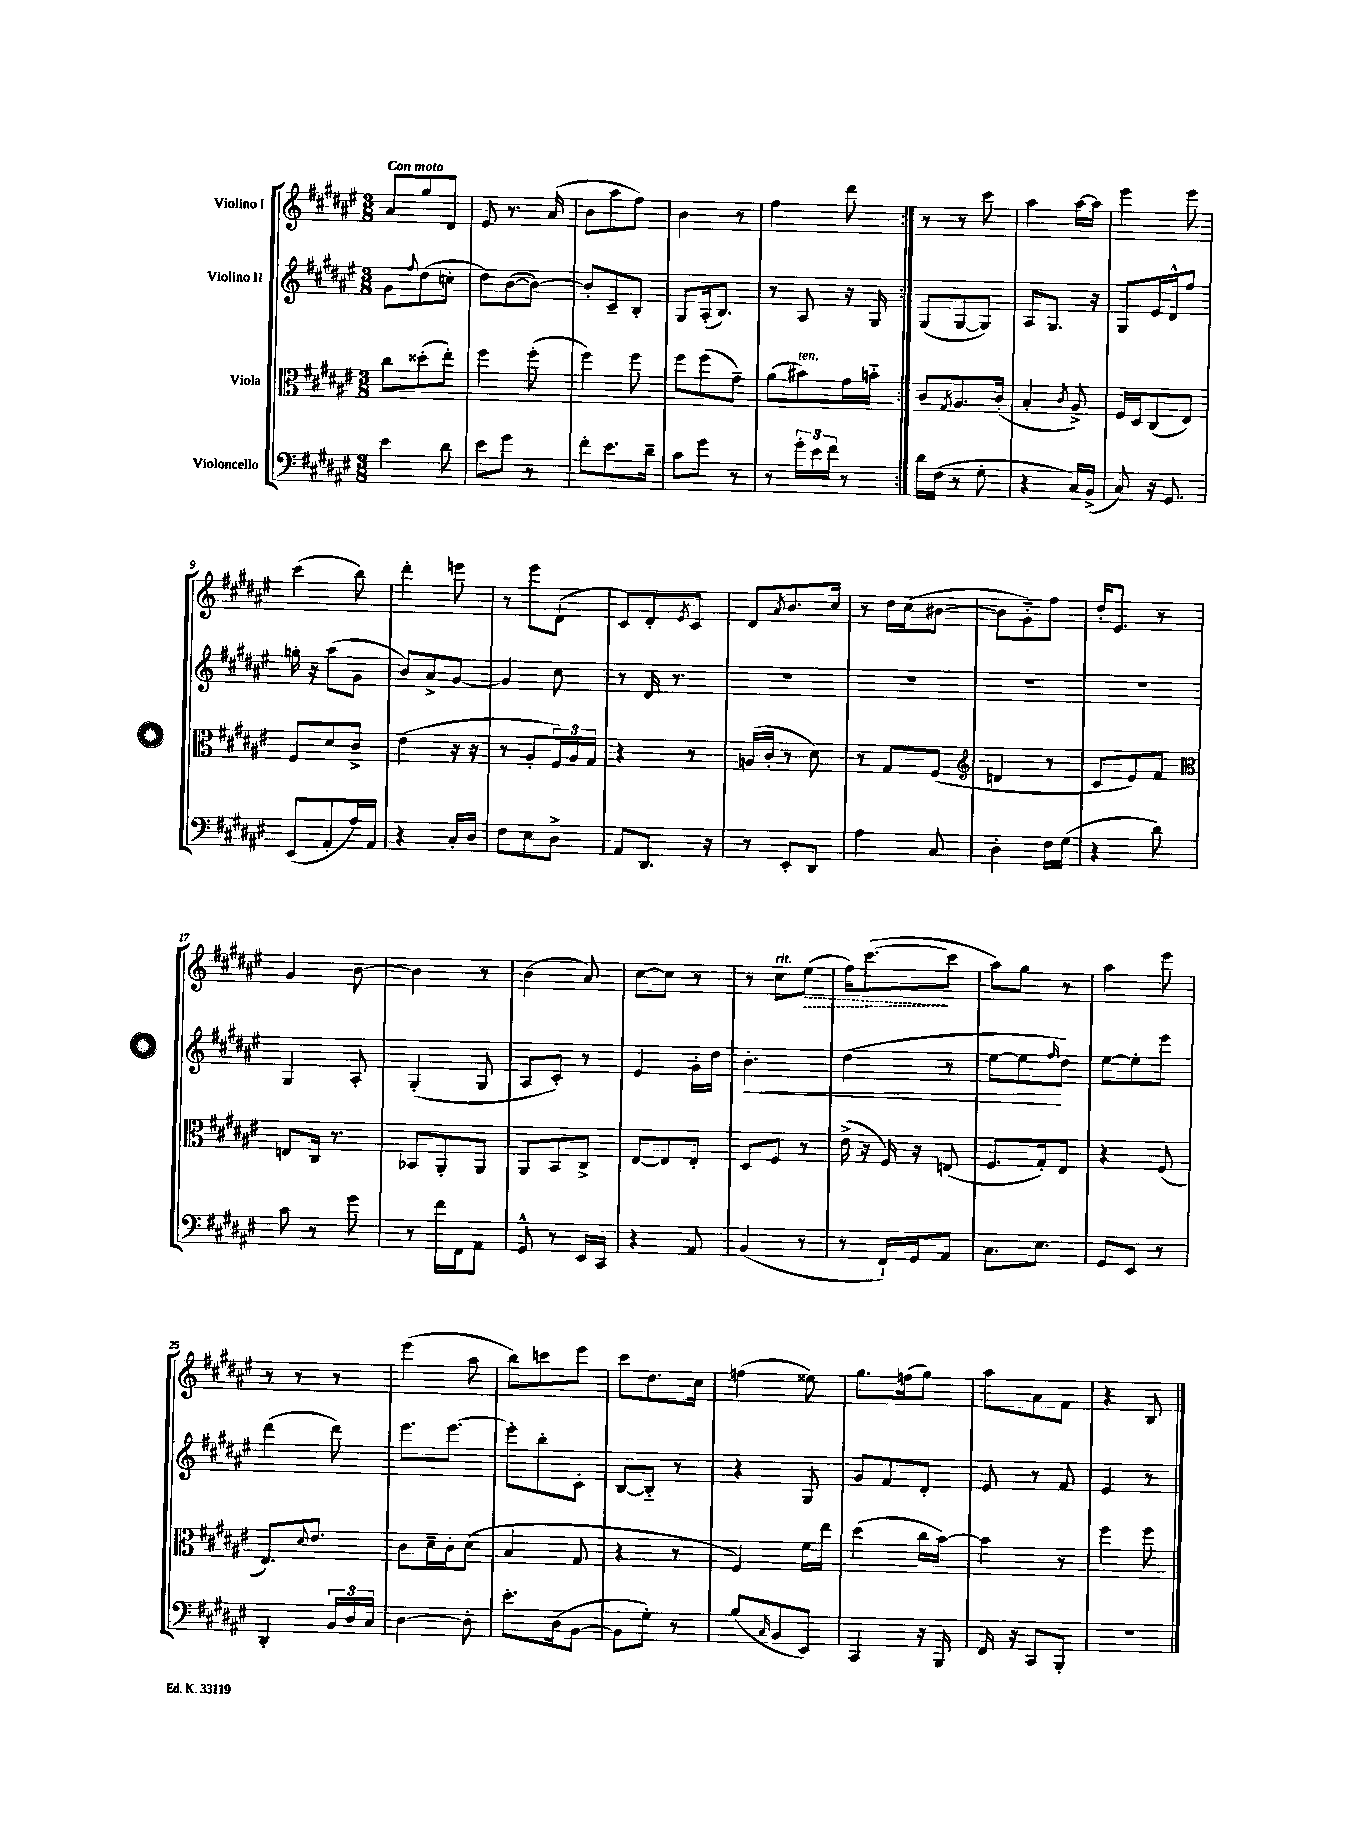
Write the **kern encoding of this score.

**kern	**kern	**kern	**kern
*staff4	*staff3	*staff2	*staff1
*clefF4	*clefC3	*clefG2	*clefG2
*k[f#c#g#d#a#e#]	*k[f#c#g#d#a#e#]	*k[f#c#g#d#a#e#]	*k[f#c#g#d#a#e#]
*M3/8	*M3/8	*M3/8	*M3/8
4e#\	8cc#\L	8g#\L	8a#/L
.	.	8qqff#/	.
.	(8dd##'\	(8dd#\	8gg#/
8d#\	8ee#'\J)	8cc'\J	8d#/J
=	=	=	=
8e#\L	4ff#\	8dd#\L)	8e#/
8g#\J	.	([8b\	8.r
8r	(8ff#'\	8b\_J)	.
.	.	.	(16a#/
=	=	=	=
8f#'\L	4ff#\)	8b'/]L	8b\L
8.e#\	.	8c#~/	8aa#\
.	8ff#\	8B'/J	8ff#\J)
16d#~\Jk	.	.	.
=	=	=	=
8c#\L	8ff#\L	8G#/L	4b\
8g#\J	(8ff#\	(16A#'/k	.
.	.	8.B/J)	.
8r	8g#~\J)	.	8r
=	=	=	=
8r	(8a#\L	8r	4ff#\
24g#'\LL	8b#\)	8A#/	.
24e#\	.	.	.
24f#\JJ	.	.	.
8r	16g#\L	16r	8ddd#\
.	16b'~\JJ	16G#/	.
=:|!	=:|!	=:|!	=:|!
16d#\LL	8c#/L	(8G#/L	8r
(16F#\JJ	.	.	.
.	8qG#/	.	.
8r	8.A#/	[8G#/	8r
8G#'\	.	8G#/]J)	8ccc#\
.	(16c#'/Jk	.	.
=	=	=	=
4r	4B'/	8A#/L	4aa#\
.	.	8.G#/J	.
.	8qc#/	.	.
16C#/LL)	8A#^/)	.	[16aa#\LL
(16BB^/JJ	.	16r	16aa#\]JJ
=	=	=	=
8C#/)	16F#/LL	8G#/L	4eee#\
.	16D#/J	.	.
16r	(8C#/	16e#/L	.
8.GG#/	.	16d#^^/J	.
.	8E#/J)	8ff#/J	8eee#\
=	=	=	=
(8EE#/L	8F#/L	16gg'\	(4ccc#\
.	.	16r	.
8AA#'/	8d#/	(8aa#\L	.
16A#/L)	8c#^/J	8g#\J	8bb\)
16AA#/JJ	.	.	.
=	=	=	=
4r	(4e#\	8b/L)	4ddd#'\
.	.	8a#^/	.
16C#'/LL	16r	[8g#/J	8eee\
16D#/JJ	16r	.	.
=	=	=	=
8F#\L	8r	4g#/]	8r
8E#\	8A#'/L	.	8eee#\L
8D#^\J	24F#/L)	8cc#\	(8d#`\J
.	24A#/	.	.
.	24G#/JJ	.	.
=	=	=	=
8AA#/L	4r	8r	8c#/L)
8.DD#/J	.	16d#/	8d#'/
.	.	8.r	.
.	.	.	8qe#/
.	8r	.	8c#/J
16r	.	.	.
=	=	=	=
8r	(16A/LL	4.r	8d#/L
.	16c#'/JJ	.	.
.	.	.	8qa#/
8EE#'/L	8r	.	8.b/
8DD#/J	8d#\)	.	.
.	.	.	16cc#/Jk
=	=	=	=
4A#\	8r	4.r	8r
.	8G#/L	.	16dd#\LL
.	.	.	(16cc#\J
8C#/	(8F#/J	.	[8b#\J
=	=	=	=
*	*clefG2	*	*
4D#'\	4d/	4.r	8b#\]L
.	.	.	8g#'~\)
16F#\LL	8r	.	8ff#\J
(16G#\JJ	.	.	.
=	=	=	=
4r	8c#/L	4.r	16dd#'/LK
.	.	.	8.e#/J
.	8e#/)	.	.
8d#\)	8f#/J	.	8r
=	=	=	=
*	*clefC3	*	*
8c#\	8E/L	4G#/	4g#/
8r	16C#/Jk	.	.
.	8.r	.	.
8g#\	.	8A#'/	[8b\
=	=	=	=
8r	8BB-/L	(4G#'/	4b\]
16f#\LL	8AA#'/	.	.
16FF#\J	.	.	.
8AA#\J	8AA#/J	8G#/	8r
=	=	=	=
8GG#^^/	8AA#/L	8A#/L	(4b\
8r	8BB/	8c#'/J)	.
16EE#/LL	8C#^/J	8r	8a#/)
16CC#/JJ	.	.	.
=	=	=	=
4r	[8E#/L	4e#/	[8cc#\L
.	8E#/]	.	8cc#\]J
8AA#/	8E#'/J	16g#'\LL	8r
.	.	16dd#\JJ	.
=	=	=	=
(4BB/	8D#/L	4.b'\	8r
.	8F#/J	.	8cc#\L
8r	8r	.	(8ee#\J
=	=	=	=
8r	(16e#^\	(4dd#\	16ff#\LK)
.	16r	.	([8.ccc#\
16FF#`/LL)	16F#/)	.	.
16GG#/J	16r	.	.
8AA#/J	(8E/	8r	8ccc#\]J
=	=	=	=
8.C#\L	8.F#/L	[8ee#\L	8aa#\L)
.	.	8ee#\]	8gg#\J
8.E#\J	16G#'/k)	.	.
.	.	16qqff#/	.
.	8E#/J	8dd#\J)	8r
=	=	=	=
8GG#/L	4r	[8ee#\L	4aa#\
8EE#/J	.	8ee#'\]	.
8r	(8F#/	8eee#\J	8eee#\
=	=	=	=
4DD#'/	8.E#/L)	(4ddd#\	8r
.	.	.	8r
.	8qqd#/	.	.
.	8.e#/J	.	.
24BB/LL	.	8ddd#\)	8r
24D#/	.	.	.
24C#/JJ	.	.	.
=	=	=	=
[4D#\	8c#\L	8.eee#\L	(4eee#\
.	16d#~\L	.	.
.	16c#'\J	[8.eee#\J	.
8D#'\]	(8d#\J	.	8aa#\
=	=	=	=
8.e#'\L	4B/	8eee#'\]L	8bb\L)
.	.	8bb'\	8ccc\
(16D#\k	.	.	.
[8BB\J	8G#/	8c#'\J	8eee#\J
=	=	=	=
8BB\]L	4r	[8B/L	8ccc#\L
8G#'\J)	.	8B'~/]J	8.dd#\
8r	8r	8r	.
.	.	.	16cc#\Jk
=	=	=	=
(8B/L	4F#/)	4r	(4ff\
16qqC#/	.	.	.
8BB/	.	.	.
8EE#/J)	16f#\LL	8G#/	8ee##\)
.	16ee#\JJ	.	.
=	=	=	=
4CC#/	(4dd#\	8g#/L	8.gg#\L
.	.	8f#/	.
.	.	.	(16ff\k
16r	16cc#\LL	8d#'/J	8gg#\J)
16BBB/	[16b\JJ)	.	.
=	=	=	=
16FF#/	4b\]	8e#/	8aa#\L
16r	.	.	.
8CC#/L	.	8r	8a#\
8BBB'/J	8r	8f#/	8f#\J
=	=	=	=
4.r	4ff#\	4e#/	4r
.	8ff#\	8r	8B/
==	==	==	==
*-	*-	*-	*-
